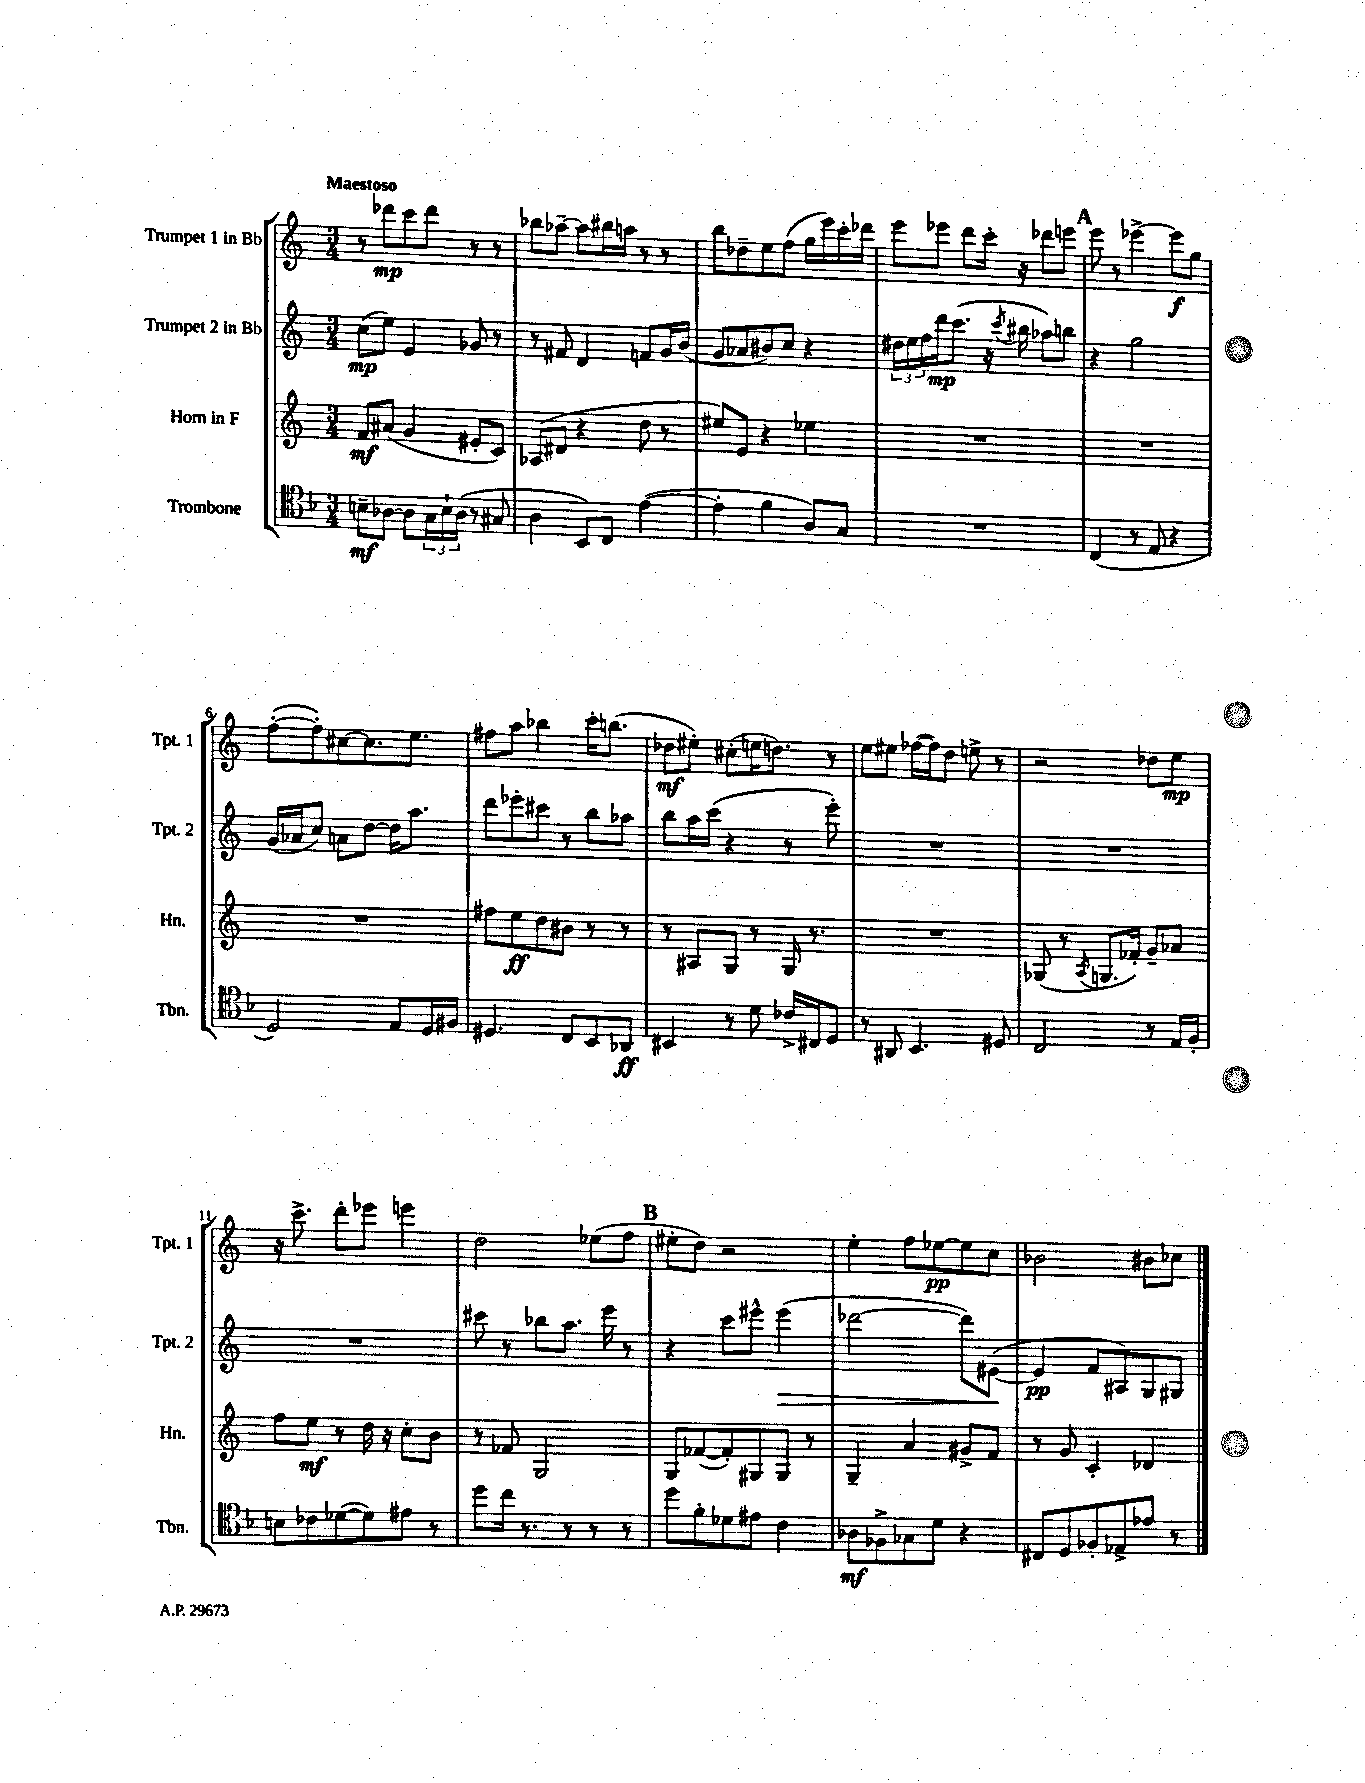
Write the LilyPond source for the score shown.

<<
\new StaffGroup <<
\new Staff = "s0" \with { instrumentName = "Trumpet 1 in Bb" shortInstrumentName = "Tpt. 1" } {
    \clef treble \key c \major \numericTimeSignature \time 3/4 \tempo "Maestoso"
    r8 des'''8\mp c'''8 des'''8 r8 r8 |
    bes''8 aes''8~-- aes''8 bis''16 a''16 r8 r8 |
    b''8 des''8-- e''8 f''8( g''16 e'''16) c'''16-. des'''16 |
    e'''8 ees'''8 d'''8 c'''16-. r16 des'''8 e'''8 |
    \mark \markup { \bold "A" } e'''8 r8 ees'''4~-> ees'''8\f g''8 |
    f''8~-.( f''8-.) cis''8~ cis''8. e''8. |
    fis''8 a''8 bes''4 c'''16-. b''8.( |
    des''8\mf eis''8-.) cis''8-.( e''16 d''8.) r8 |
    e''8 eis''8 fes''16~( fes''16) d''8 e''8-> r8 |
    r2 des''8 e''8\mp |
    r16 c'''8.-> d'''8-. ees'''8 e'''4 |
    d''2 ees''8( f''8 |
    \mark \markup { \bold "B" } eis''8-. d''8) r2 |
    e''4-. f''8 ees''8~\pp ees''8 c''8 |
    bes'2 bis'8 ces''8 \bar "|." |
}
\new Staff = "s1" \with { instrumentName = "Trumpet 2 in Bb" shortInstrumentName = "Tpt. 2" } {
    \clef treble \key c \major \numericTimeSignature \time 3/4
    c''8\mp( e''8) e'4 ges'8 r8 |
    r8 fis'8 d'4 f'8 g'16 b'16( |
    g'8 aes'8 bis'8) c''8 r4 |
    \tuplet 3/2 { dis''16 e''16 f''16 } d'''16\mp c'''8.( r16 \acciaccatura { c'''8 } bis''16 aes''8) b''8 |
    \mark \markup { \bold "A" } r4 g''2 |
    g'16( aes'16 c''8) a'8 d''8~ d''16 a''8. |
    d'''8 ees'''8-. cis'''8 r8 b''8 aes''8 |
    b''8 a''16 c'''16( r4 r8 e'''8-.) |
    R2. |
    R2. |
    R2. |
    cis'''8 r8 bes''8 a''8. e'''16 r8 |
    \mark \markup { \bold "B" } r4 c'''8 eis'''8-^ eis'''4\>( |
    des'''2~ des'''8) eis'8~\!( |
    eis'4\pp f'8 ais8) g8 gis8 \bar "|." |
}
\new Staff = "s2" \with { instrumentName = "Horn in F" shortInstrumentName = "Hn." } {
    \clef treble \key c \major \numericTimeSignature \time 3/4
    f'8\mf ais'8( g'4 eis'8-. c'8) |
    aes8( dis'8 r4 d''8 r8 |
    eis''8) e'8 r4 ees''4 |
    R2. |
    \mark \markup { \bold "A" } R2. |
    R2. |
    fis''8 e''8\ff d''8 bis'8 r8 r8 |
    r8 ais8 g8 r8 g16 r8. |
    R2. |
    ges8( r8 \acciaccatura { a8 } g8. fes'16-.) g'8-- aes'8 |
    f''8 e''8\mf r8 d''16 r16 c''8-. b'8 |
    r8 fes'8 g2 |
    \mark \markup { \bold "B" } g8 fes'8~( fes'8-.) gis8 gis8 r8 |
    g4-- a'4 gis'8-> f'8 |
    r8 g'8 c'4-. des'4 \bar "|." |
}
\new Staff = "s3" \with { instrumentName = "Trombone" shortInstrumentName = "Tbn." } {
    \clef tenor \key f \major \numericTimeSignature \time 3/4
    b8--\mf aes8~ aes8 \tuplet 3/2 { g16 b16-! aes16( } r8 gis8 |
    a4 bes,8) c8 e'4~( |
    e'4-. f'4 a8) g8 |
    R2. |
    \mark \markup { \bold "A" } c4( r8 e8 r4 |
    d2) e8 d16 fis16 |
    dis4. c8 bes,8 aes,8\ff |
    bis,4 r8 d'8 ces'16-> cis16 d8 |
    r8 ais,8 bes,4. dis8 |
    c2 r8 e16 f16-. |
    b8 ces'8 des'8~( des'8) eis'8 r8 |
    d''8 c''16 r8. r8 r8 r8 |
    \mark \markup { \bold "B" } d''8 f'8-. des'8 eis'8 c'4 |
    aes8\mf fes8-> ges8 d'8 r4 |
    cis8 d8 fes8-. ees8-> ees'8 r8 \bar "|." |
}
>>
>>
